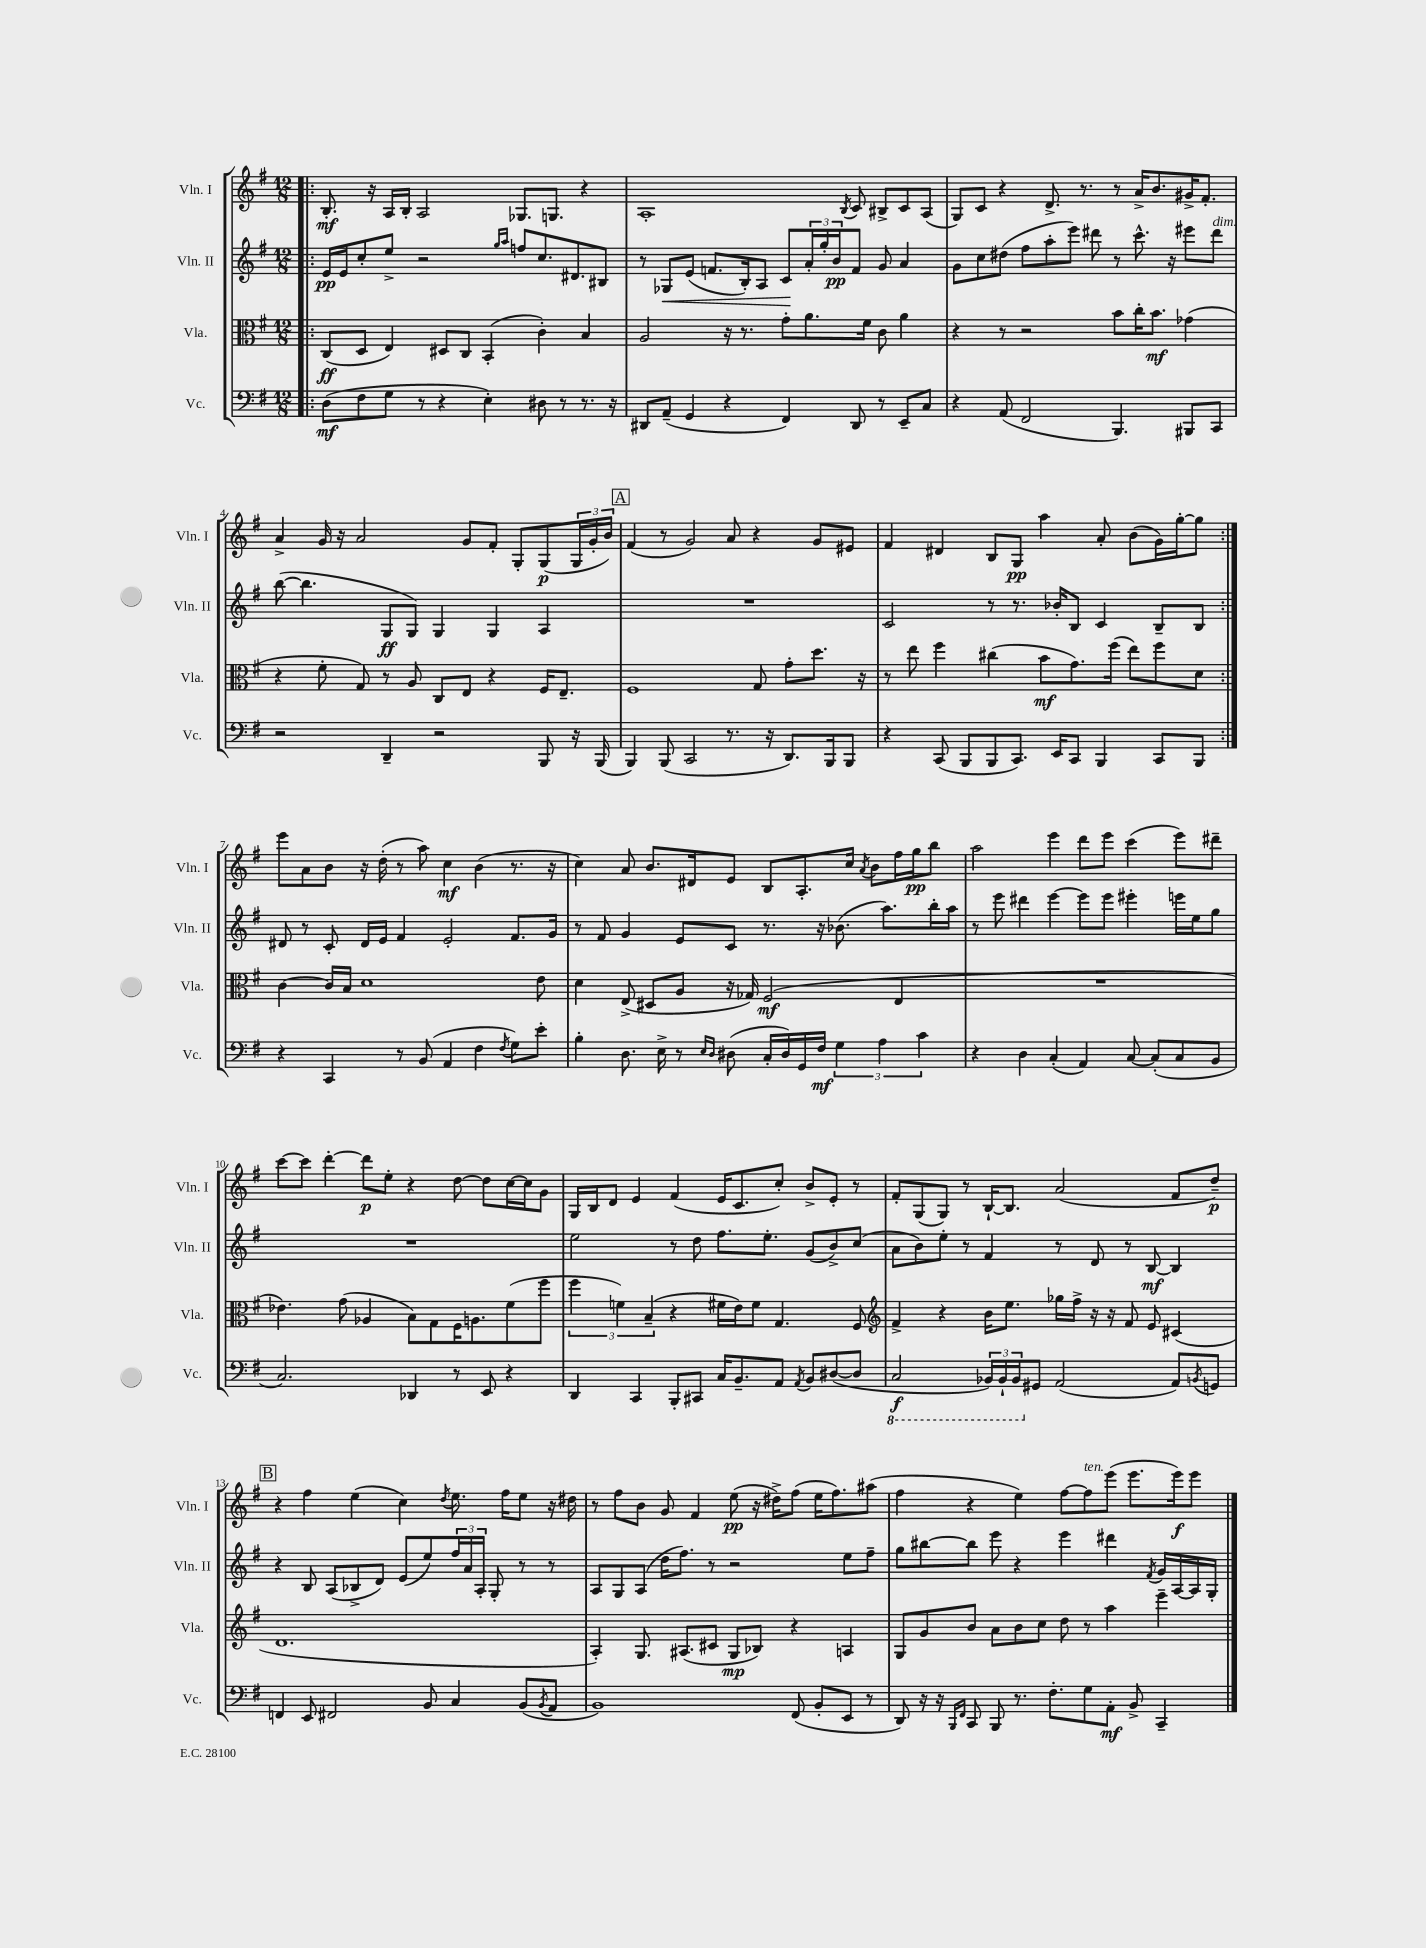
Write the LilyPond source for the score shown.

<<
\new StaffGroup <<
\new Staff = "s0" \with { instrumentName = "Vln. I" shortInstrumentName = "Vln. I" } {
    \clef treble \key g \major \numericTimeSignature \time 12/8
    \repeat volta 2 { \bar ".|:" b8.-.\mf r16 a16 b16-. a2 ges8. g8. r4 |
    a1-. \acciaccatura { b8 } c'8 bis8-> c'8 a8( |
    g8) c'8 r4 d'8.-> r8. r8 a'16-> b'8. gis'16-> fis'8.-. |
    a'4-> g'16 r16 a'2 g'8 fis'8-. g8-. g8\p( \tuplet 3/2 { g16 g'16-. b'16) } |
    \mark \markup { \box "A" } fis'4( r8 g'2) a'8 r4 g'8 eis'8 |
    fis'4 dis'4 b8 g8\pp a''4 a'8-. b'8( g'16) g''16~-. g''8 | }
    e'''8 a'8 b'8 r16 d''16-.( r8 a''8) c''4\mf b'4( r8. r16 |
    c''4) a'8 b'8. dis'16 e'8 b8 a8.-. c''16 \acciaccatura { a'8 } b'8 fis''16 g''16\pp b''8 |
    a''2 e'''4 d'''8 e'''8 c'''4( e'''8) dis'''8-- |
    c'''8~ c'''8 d'''4~-. d'''8\p e''8-. r4 d''8~ d''8 c''16~ c''16 g'8 |
    g16 b16 d'8 e'4 fis'4( e'16 c'8. c''8-.) b'8-> e'8-. r8 |
    fis'8-. g8( g8) r8 b16~-! b8. a'2( fis'8 d''8--\p) |
    \mark \markup { \box "B" } r4 fis''4 e''4( c''4) \acciaccatura { d''8 } e''8. fis''16 e''8 r16 dis''16 |
    r8 fis''8 b'8 g'8 fis'4 e''8\pp( r16 dis''16->) fis''8( e''16 fis''8.) ais''8( |
    fis''4 r4 e''4) fis''8~ fis''8^\markup { \italic "ten." } e'''8( e'''8. e'''16\f) e'''8 \bar "|." |
}
\new Staff = "s1" \with { instrumentName = "Vln. II" shortInstrumentName = "Vln. II" } {
    \clef treble \key g \major \numericTimeSignature \time 12/8
    \repeat volta 2 { \bar ".|:" e'16\pp e'16 c''8-. e''8-> r2 \grace { g''16 a''16 } f''8 c''8. dis'8. bis8 |
    r8 ges8\< e'8( f'8. b16-.) a8 c'8\! \tuplet 3/2 { a'16-. g''16-. b'16\pp } f'8 g'8 a'4 |
    g'8 c''8 dis''8( fis''8 a''8-. e'''8) dis'''8 r8 c'''8.-^ r16 eis'''8 dis'''8^\markup { \italic "dim." } |
    b''8~( b''4. g8\ff g8) g4 g4 a4 |
    \mark \markup { \box "A" } R1. |
    c'2 r8 r8. bes'16-. b8 c'4 b8-- b8 | }
    dis'8 r8 c'8-. dis'16 e'16 fis'4 e'2-. fis'8. g'16 |
    r8 fis'8 g'4 e'8 c'8 r8. r16 bes'8.( a''8.) b''16-. a''16 |
    r8 e'''8 dis'''4 e'''4~ e'''8 e'''8 eis'''4-. e'''16 e''16 g''8 |
    R1. |
    e''2 r8 d''8 fis''8. e''8.-. g'8( b'8->) c''8( |
    a'8 b'8) e''8-. r8 fis'4 r8 d'8 r8 b8~\mf b4 |
    \mark \markup { \box "B" } r4 b8 a8( bes8-> d'8) e'8( e''8) \tuplet 3/2 { fis''16 a'16 a16-. } g8-. r8 r8 |
    a8 g8 a8( d''16 fis''8.) r8 r2 e''8 fis''8-- |
    g''8 bis''8~ bis''8 e'''8 r4 e'''4 dis'''4 \acciaccatura { fis'8 } g'16 a16~ a16 g16-. \bar "|." |
}
\new Staff = "s2" \with { instrumentName = "Vla." shortInstrumentName = "Vla." } {
    \clef alto \key g \major \numericTimeSignature \time 12/8
    \repeat volta 2 { \bar ".|:" c8\ff( d8 e4) dis8 c8 b,4-.( c'4-.) b4 |
    a2 r16 r8. g'8-. a'8. fis'16 c'8 a'4 |
    r4 r8 r2 b'8 c''16-. b'8.\mf ges'4( |
    r4 fis'8-. g8) r8 a8 c8 e8 r4 fis16 e8.-- |
    \mark \markup { \box "A" } fis1 g8 g'8-. d''8. r16 |
    r8 e''8 fis''4 cis''4( b'8\mf g'8.) fis''16( e''8) fis''8 d'8 | }
    c'4~ c'16 b16 d'1 e'8 |
    d'4 e8->( dis8 a8 r16 ges16) fis2\mf( e4 |
    R1. |
    ees'4.) g'8( aes4 b8) g8 fis16 a8. fis'8( fis''8 |
    \tuplet 3/2 { fis''4 f'4) b4--( } r4 fis'16 e'16) fis'8 g4. fis8 |
    \clef treble fis'4-> r4 b'16 e''8. ges''16 fis''16-> r16 r16 fis'8 e'8 cis'4( |
    \mark \markup { \box "B" } d'1. |
    a4-.) g8. ais8.( cis'8 g8\mp bes8) r4 a4 |
    g8 g'8 b'8 a'8 b'8 c''8 d''8 r8 a''4 e'''4-- \bar "|." |
}
\new Staff = "s3" \with { instrumentName = "Vc." shortInstrumentName = "Vc." } {
    \clef bass \key g \major \numericTimeSignature \time 12/8
    \repeat volta 2 { \bar ".|:" d8\mf( fis8 g8 r8 r4 e4-.) dis8 r8 r8. r16 |
    dis,8 a,8--( g,4 r4 fis,4) dis,8 r8 e,8-- c8 |
    r4 a,8( fis,2 b,,4.) bis,,8 c,8 |
    r2 d,4-- r2 b,,8 r16 b,,16( |
    \mark \markup { \box "A" } b,,4) b,,8( c,2 r8. r16 d,8.) b,,16 b,,8 |
    r4 c,8( b,,8 b,,8 c,8.) e,16 c,8 b,,4 c,8 b,,8 | }
    r4 c,4 r8 b,8( a,4 fis4 \acciaccatura { fis8 } g8) e'8-. |
    b4-. d8. e16-> r8 \grace { e16 d16 } dis8( c16-. dis16) g,16 fis16\mf \tuplet 3/2 { g4 a4 c'4 } |
    r4 d4 c4-.( a,4) c8~ c8-.( c8 b,8 |
    c2.) des,4 r8 e,8 r4 |
    d,4 c,4 b,,8-. cis,8 c16 b,8.-- a,8 \acciaccatura { a,8 } b,8 dis8~( dis8 |
    \ottava #-1 c,2\f \tuplet 3/2 { bes,,16) bes,,16-! bes,,16 \ottava #0 } gis,8 a,2( a,8) \acciaccatura { b,!8 } g,8 |
    \mark \markup { \box "B" } f,4 e,8 fis,2 b,8 c4 b,8( \acciaccatura { b,8 } a,8 |
    b,1) fis,8( b,8-. e,8 r8 |
    d,8) r16 r16 \grace { b,,16 fis,16 } c,8 b,,8 r8. fis8.-. g8 a,8-.\mf b,8-> c,4-- \bar "|." |
}
>>
>>
